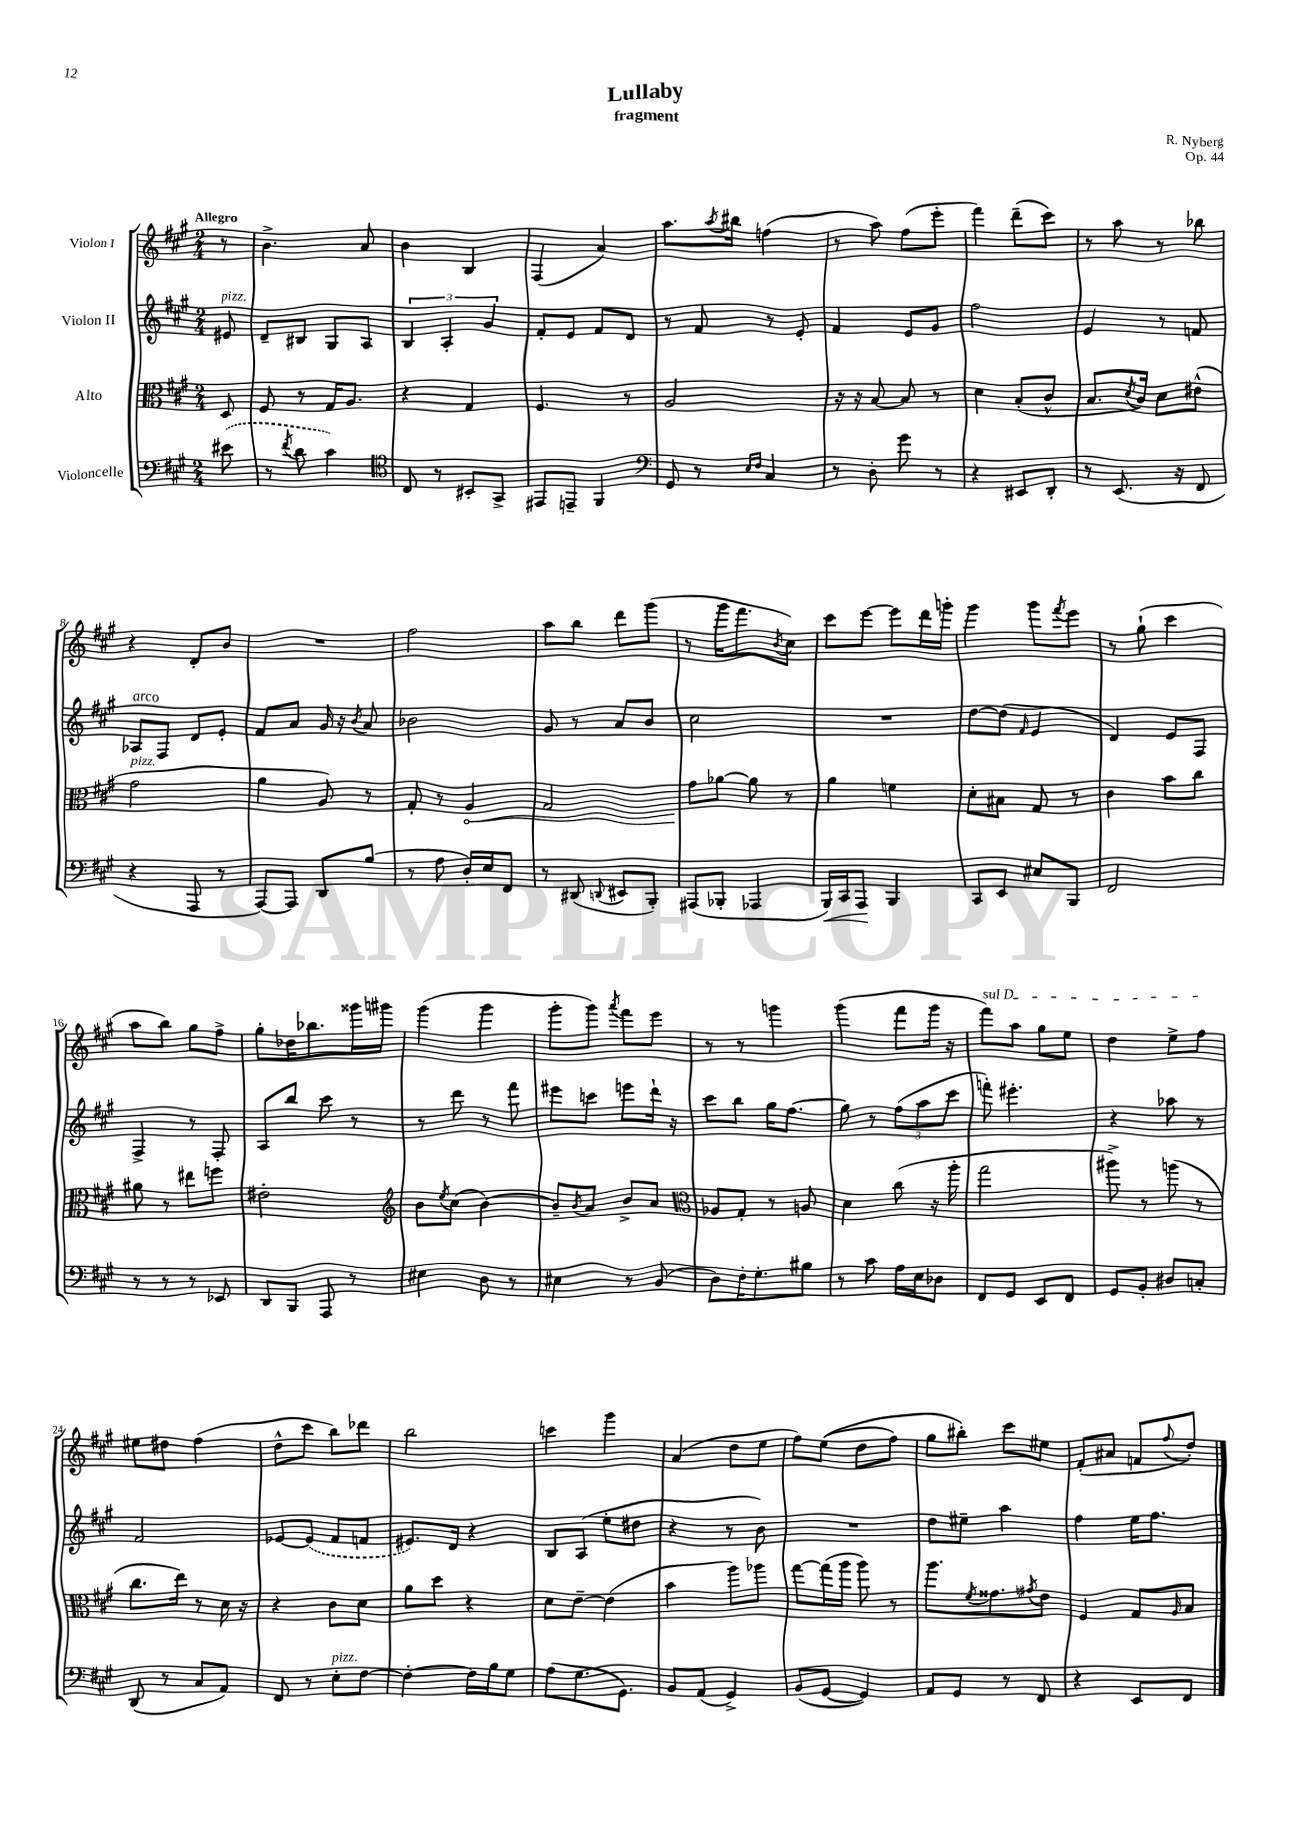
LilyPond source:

\header { title = "Lullaby" composer = "R. Nyberg" subtitle = "fragment" opus = "Op. 44" }
<<
\new StaffGroup <<
\new Staff = "s0" \with { instrumentName = "Violon I" } {
    \clef treble \key a \major \numericTimeSignature \time 2/4 \partial 8 \tempo "Allegro"
    r8 |
    b'4.-> a'8 |
    b'4 b4 |
    fis4( a'4) |
    a''8. \acciaccatura { a''8 } bis''16 f''4( |
    r8 a''8) fis''8( e'''8-. |
    fis'''4) d'''8--( cis'''8) |
    r8 a''8 r8 bes''8 |
    r4 d'8-. b'8 |
    R2 |
    fis''2 |
    a''8 b''8 d'''8 gis'''8( |
    r8 gis'''16 fis'''8. \acciaccatura { b'8 } cis''8) |
    cis'''8 e'''8~ e'''8 d'''16 g'''16-. |
    gis'''4 gis'''8 \acciaccatura { fis'''8 } e'''8 |
    r8 gis''8-!( cis'''4 |
    a''8 b''8) gis''8 fis''8-> |
    gis''8-. des''16 bes''8. gisis'''16 gis'''16 |
    gis'''4( gis'''4 |
    gis'''8-. gis'''8) \acciaccatura { a'''8 } fis'''8 e'''8 |
    r8 r8 g'''4 |
    gis'''4( fis'''8 gis'''16 r16 |
    \once \override TextSpanner.bound-details.left.text = \markup { \italic "sul D" } fis'''8\startTextSpan) a''8 gis''8 e''8 |
    d''4 e''8-> fis''8\stopTextSpan |
    eis''8 dis''8 fis''4( |
    d''8-^ cis'''8 b''8) des'''8 |
    b''2 |
    c'''4 gis'''4 |
    a'4( d''8 e''8 |
    fis''8) e''8(\( d''8 fis''8) |
    gis''8 bis''8-.\) cis'''8 eis''8 |
    fis'8-.( ais'8 f'8 \appoggiatura { fis''8 } d''8-.) \bar "|." |
}
\new Staff = "s1" \with { instrumentName = "Violon II" } {
    \clef treble \key a \major \numericTimeSignature \time 2/4 \partial 8
    eis'8^\markup { \italic "pizz." } |
    d'8-- bis8 gis8 a8 |
    \tuplet 3/2 { b4 a4-. gis'4 } |
    fis'8-. e'8 fis'8 d'8 |
    r8 fis'8 r8 e'8-. |
    fis'4 e'8 gis'8 |
    fis''2 |
    e'4 r8 f'8 |
    aes8^\markup { \italic "arco" } fis8 d'8 e'8-. |
    fis'8 a'8 gis'16 r16 \acciaccatura { b'8 } a'8 |
    bes'2 |
    gis'8 r8 a'8 b'8 |
    cis''2 |
    R2 |
    d''8~ d''8( \grace { fis'16 } e'4 |
    d'4) e'8 fis8 |
    fis4-> r8 fis8-. |
    a8 b''8 cis'''8 r8 |
    r8 d'''8 r8 fis'''8 |
    eis'''8 c'''8 e'''8 d'''16-! r16 |
    cis'''8 b''8 gis''16 fis''8.( |
    gis''8) r8 \tuplet 3/2 { fis''8( a''8 cis'''8 } |
    f'''8-.) eis'''4.-. |
    r4 aes''8 r8 |
    fis'2 |
    ees'8~ \once \slurDashed ees'8( fis'8 f'8 |
    eis'8.) d'16 r4 |
    b8 a8( e''8-. dis''8 |
    r4 r8 b'8) |
    R2 |
    d''8 eis''8-- a''4 |
    fis''4 e''16 fis''8. \bar "|." |
}
\new Staff = "s2" \with { instrumentName = "Alto" } {
    \clef alto \key a \major \numericTimeSignature \time 2/4 \partial 8
    d8 |
    fis8 r8 gis16 a8. |
    r4 gis4 |
    fis4. r8 |
    a2 |
    r16 r16 b8~ b8 r8 |
    d'4 b8-.( cis'8-^ |
    b8. \acciaccatura { d'8 } cis'16) d'8 eis'8-^( |
    gis'2^\markup { \italic "pizz." } |
    a'4 a8) r8 |
    gis8-. r8 \once \override Hairpin.circled-tip = ##t a4\< |
    gis2 |
    gis'8\! aes'8~ aes'8 r8 |
    a'4 f'4 |
    d'8-. bis8 gis8 r8 |
    cis'4 b'8 cis''8 |
    ais'8 r8 eis''8 f''8 |
    eis'2-. |
    \clef treble b'8 \acciaccatura { e''8 } cis''8( b'4~) |
    b'8-- \acciaccatura { b'8 } a'8 b'8-> a'8 |
    \clef alto aes8 gis8-. r8 a8 |
    d'4 cis''8( r16 a''16-. |
    gis''2 |
    ais''8->) r8 a''8( r8 |
    cis''8. e''16) r8 d'16 r16 |
    r4 cis'8 d'8 |
    a'8 d''8 r4 |
    d'8 e'8~-- e'4( |
    b'4 a''8) aes''8 |
    gis''8~ gis''16( a''16 a''8) r8 |
    a''8. \acciaccatura { fis'8 } gisis'8. \acciaccatura { gis'8 } e'8 |
    fis4 gis8 \grace { a16 } b8 \bar "|." |
}
\new Staff = "s3" \with { instrumentName = "Violoncelle" } {
    \clef bass \key a \major \numericTimeSignature \time 2/4 \partial 8
    \once \slurDashed eis'8( |
    r8 \acciaccatura { fis'8 } d'8 cis'4) |
    \clef tenor cis8 r8 bis,8-. gis,8-> |
    eis,8 e,8-- fis,4 |
    \clef bass gis,8 r8 \grace { e16 fis16 } cis4 |
    r8 d8-. gis'8 r8 |
    r4 eis,8 d,8-. |
    r8 e,8.( r16 fis,8 |
    r4 a,,8 r8 |
    a,,8~) a,,8 d,8 b8( |
    r8 a8 d16-.) e16 fis,8 |
    r8 dis,8( \appoggiatura { d,8 } eis,8 b,,8-.) |
    ais,,8( bes,,8-. aes,,4 |
    b,,16\<) cis,16 a,,8\! b,,4 |
    cis,8 e,8 eis8 b,,8 |
    fis,2 |
    r8 r8 r8 ees,8 |
    d,8 b,,8 a,,8 r8 |
    eis4 d8 r8 |
    eis4 r8 b,8( |
    d8) fis16-. gis8.-. bis8 |
    r8 cis'8 a16 e16 des8 |
    fis,8 gis,8 e,8 fis,8 |
    gis,8 b,8-. dis8 c8-. |
    d,8( r8 cis8 a,8) |
    fis,8 r8 e8-.^\markup { \italic "pizz." } fis8~ |
    fis4~-. fis16 b16 gis8 |
    a8( gis8. gis,8.) |
    b,8 a,8( gis,4->) |
    b,8( gis,8~ gis,4) |
    a,8 gis,8 r8 fis,8 |
    r4 e,8 fis,8 \bar "|." |
}
>>
>>
